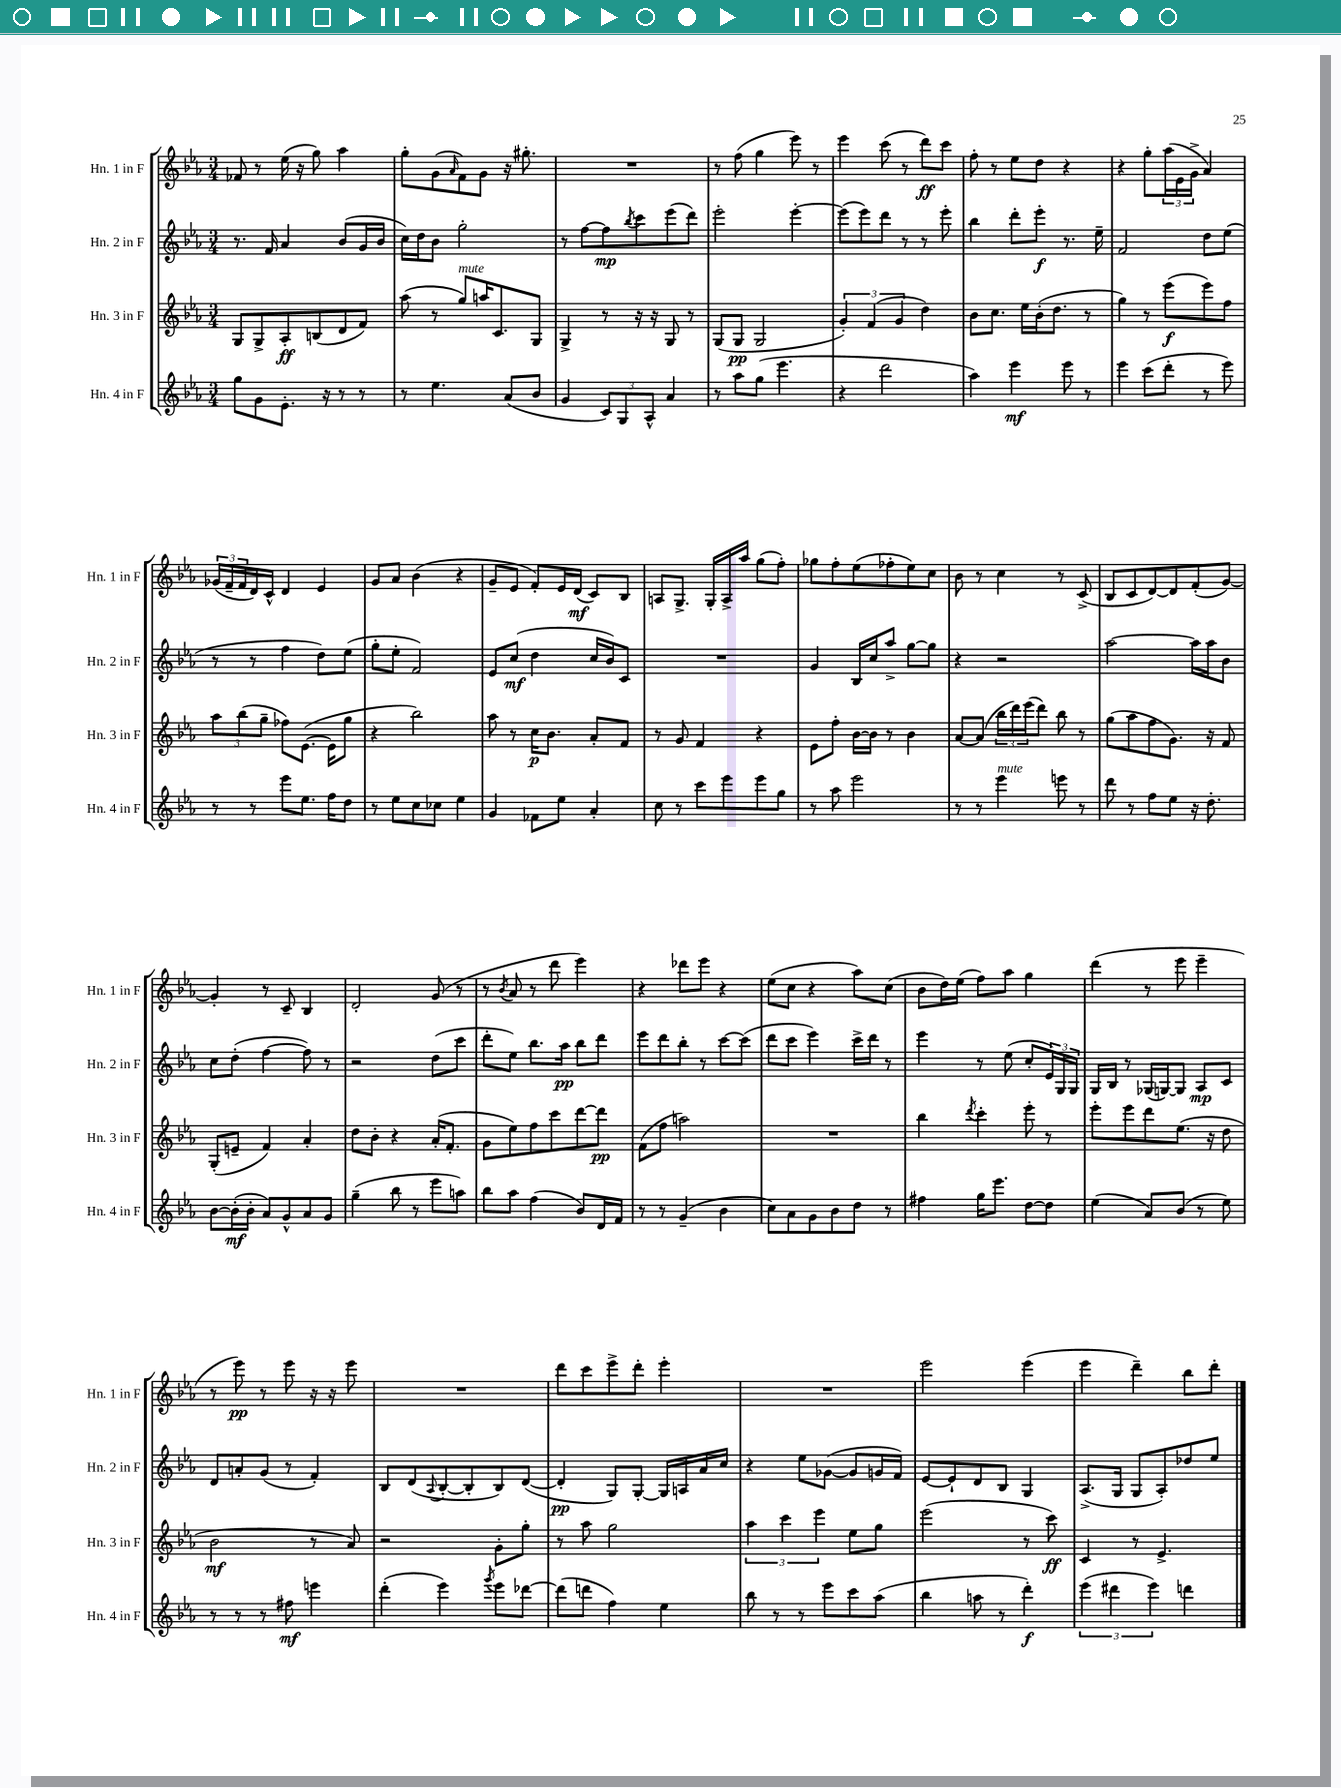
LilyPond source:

<<
\new StaffGroup <<
\new Staff = "s0" \with { instrumentName = "Hn. 1 in F" shortInstrumentName = "Hn. 1 in F" } {
    \clef treble \key ees \major \numericTimeSignature \time 3/4
    fes'8 r8 ees''16( r16 g''8) aes''4 |
    g''8-. g'8( \grace { aes'16 } f'8) g'8 r16 gis''8.-. |
    R2. |
    r8 f''8( g''4 ees'''8) r8 |
    ees'''4 c'''8( r8 d'''8\ff) c'''8 |
    f''8-. r8 ees''8 d''8 r4 |
    r4 g''8-. \tuplet 3/2 { aes''16( ees'16 g'16-> } aes'4) |
    \tuplet 3/2 { ges'16( f'16-- f'16 } d'16) c'16-^ d'4 ees'4 |
    g'8 aes'8 bes'4( r4 |
    g'8-- ees'8 f'8-.) ees'16 d'16\mf( c'8) bes8 |
    a8 g8.-> g16-. a16-> aes''16 g''8( f''8-.) |
    ges''8 f''8-. ees''8( fes''8-. ees''8) c''8 |
    bes'8 r8 c''4 r8 c'8->( |
    bes8 c'8 d'8~) d'8 f'8-.( g'8~) |
    g'4-. r8 c'8-- bes4 |
    d'2-. g'8( r8 |
    r8 \acciaccatura { bes'8 } aes'8 r8 d'''8 ees'''4) |
    r4 des'''8 ees'''8 r4 |
    ees''8( c''8 r4 aes''8) c''8( |
    bes'8 d''16) ees''16( f''8) aes''8 g''4 |
    d'''4( r8 ees'''8 ees'''4-- |
    r8 ees'''8\pp) r8 ees'''8 r16 r16 ees'''8 |
    R2. |
    d'''8 c'''8 ees'''8-> d'''8-. ees'''4-. |
    R2. |
    ees'''2 ees'''4( |
    ees'''4 d'''4--) bes''8 d'''8-. \bar "|." |
}
\new Staff = "s1" \with { instrumentName = "Hn. 2 in F" shortInstrumentName = "Hn. 2 in F" } {
    \clef treble \key ees \major \numericTimeSignature \time 3/4
    r8. f'16 aes'4 bes'8( g'16 bes'16 |
    c''16) d''16 bes'8 g''2-. |
    r8 f''8~ f''8\mp \acciaccatura { bes''8 } c'''8 ees'''8( d'''8) |
    ees'''2-. ees'''4~-. |
    ees'''8( ees'''8) d'''8 r8 r8 ees'''8-. |
    bes''4 d'''8-. ees'''8-.\f r8. ees''16-- |
    f'2 d''8 ees''8( |
    r8 r8 f''4 d''8) ees''8( |
    g''8-. ees''8-. f'2) |
    ees'8 c''8\mf( d''4 c''16 bes'16) c'8 |
    R2. |
    g'4 bes16 c''16 aes''8-> g''8~ g''8 |
    r4 r2 |
    aes''2~ aes''16 aes''16 bes'8 |
    c''8 d''8-.( f''4~ f''8) r8 |
    r2 d''8( c'''8 |
    d'''8-. ees''8) bes''8. aes''16\pp bes''8 d'''8 |
    ees'''8 d'''8 bes''8-. r8 c'''8~ c'''8( |
    d'''8 c'''8 ees'''4) c'''16-> d'''16 r8 |
    ees'''4 r8 ees''8( c''8-. \tuplet 3/2 { ees'16) g16 g16 } |
    g16 bes16 r8 ges16( g16~) g8 aes8\mp c'8 |
    d'8 a'8-. g'8( r8 f'4-.) |
    bes8 d'8( \appoggiatura { aes8 } bes8~-. bes8-. bes8) d'8~( |
    d'4-.\pp g8) g8~-. g16 a16 aes'16 c''16 |
    r4 ees''8 ges'8~( ges'8 g'16 f'16) |
    ees'8~ ees'8-! d'8 bes8 g4 |
    aes8.->( g16 g8 aes8-.) des''8 ees''8 \bar "|." |
}
\new Staff = "s2" \with { instrumentName = "Hn. 3 in F" shortInstrumentName = "Hn. 3 in F" } {
    \clef treble \key ees \major \numericTimeSignature \time 3/4
    g8 g8-> aes8-.\ff b8( d'8 f'8) |
    aes''8( r8 g''8^\markup { \italic "mute" }) a''16 c'8. g8 |
    g4-> r8 r16 r16 g8 r8 |
    g8( g8\pp g2 |
    \tuplet 3/2 { g'4-.) f'4( g'4 } d''4) |
    bes'8 c''8. ees''16 bes'16-.( d''8. r8 |
    g''4) r8 ees'''8\f( ees'''8) f''8 |
    \tuplet 3/2 { aes''8 bes''8( g''8-- } fes''8) ees'8.~( ees'16 g''8 |
    r4 bes''2) |
    aes''8 r8 c''16\p bes'8. aes'8-. f'8 |
    r8 g'8 f'4 r4 |
    ees'8 f''8-. bes'16~ bes'16 r8 bes'4 |
    aes'8~ aes'8( \tuplet 3/2 { bes''16 d'''16) ees'''16( } d'''8) bes''8 r8 |
    g''8( aes''8 f''8 g'8.) r16 f'8 |
    g8-.( e'8-- f'4) aes'4-. |
    d''8 bes'8-. r4 aes'16-.( f'8.-. |
    g'8 ees''8) f''8 c'''8 d'''8~ d'''8\pp |
    f'8( f''8 a''2) |
    R2. |
    bes''4 \acciaccatura { d'''8 } c'''4-. ees'''8-. r8 |
    ees'''8-. ees'''8 d'''8 ees''8.( r16 d''8 |
    bes'2\mf r8 aes'8) |
    r2 g'8-. g''8-. |
    r8 aes''8 g''2 |
    \tuplet 3/2 { aes''4 c'''4 ees'''4 } ees''8 g''8 |
    ees'''2( r8 c'''8\ff) |
    c'4 r8 ees'4.-> \bar "|." |
}
\new Staff = "s3" \with { instrumentName = "Hn. 4 in F" shortInstrumentName = "Hn. 4 in F" } {
    \clef treble \key ees \major \numericTimeSignature \time 3/4
    g''8 g'8 ees'8.-. r16 r8 r8 |
    r8 ees''4. aes'8( bes'8 |
    g'4 \tuplet 3/2 { c'8) g8 aes8-^ } aes'4 |
    r8 aes''8 g''8( ees'''4. |
    r4 d'''2 |
    aes''4) ees'''4\mf ees'''8 r8 |
    ees'''4 c'''8( d'''8-. r8 ees'''8) |
    r8 r8 ees'''8 ees''8. f''16 d''8 |
    r8 ees''8 c''8 ces''8 ees''4 |
    g'4 fes'8 ees''8 aes'4-. |
    c''8 r8 c'''8 ees'''8 ees'''8 g''8 |
    r8 aes''8 ees'''2 |
    r8 r8 ees'''4^\markup { \italic "mute" } e'''8 r8 |
    d'''8 r8 f''8 ees''8 r16 d''8.-. |
    bes'8~ bes'16-.\mf( bes'16-. aes'8) g'8-^ aes'8 g'8 |
    g''4--( bes''8 r8 ees'''8 a''8) |
    bes''8 aes''8 f''4( bes'8) d'16 f'16 |
    r8 r8 g'4--( bes'4 |
    c''8) aes'8 g'8 bes'8 d''8 r8 |
    fis''4 g''16 ees'''8. d''8~ d''8 |
    ees''4( aes'8) bes'8( r8 ees''8) |
    r8 r8 r8 fis''8\mf e'''4 |
    d'''4-.( ees'''4) \acciaccatura { g'''8 } ees'''8 des'''8~ |
    des'''8( d'''8 f''4) ees''4 |
    bes''8 r8 r8 ees'''8 c'''8 aes''8( |
    bes''4 a''8 r8 d'''4-.\f) |
    \tuplet 3/2 { ees'''4( dis'''4 ees'''4) } d'''4 \bar "|." |
}
>>
>>
\layout { \context { \Score \remove "Bar_number_engraver" } }
